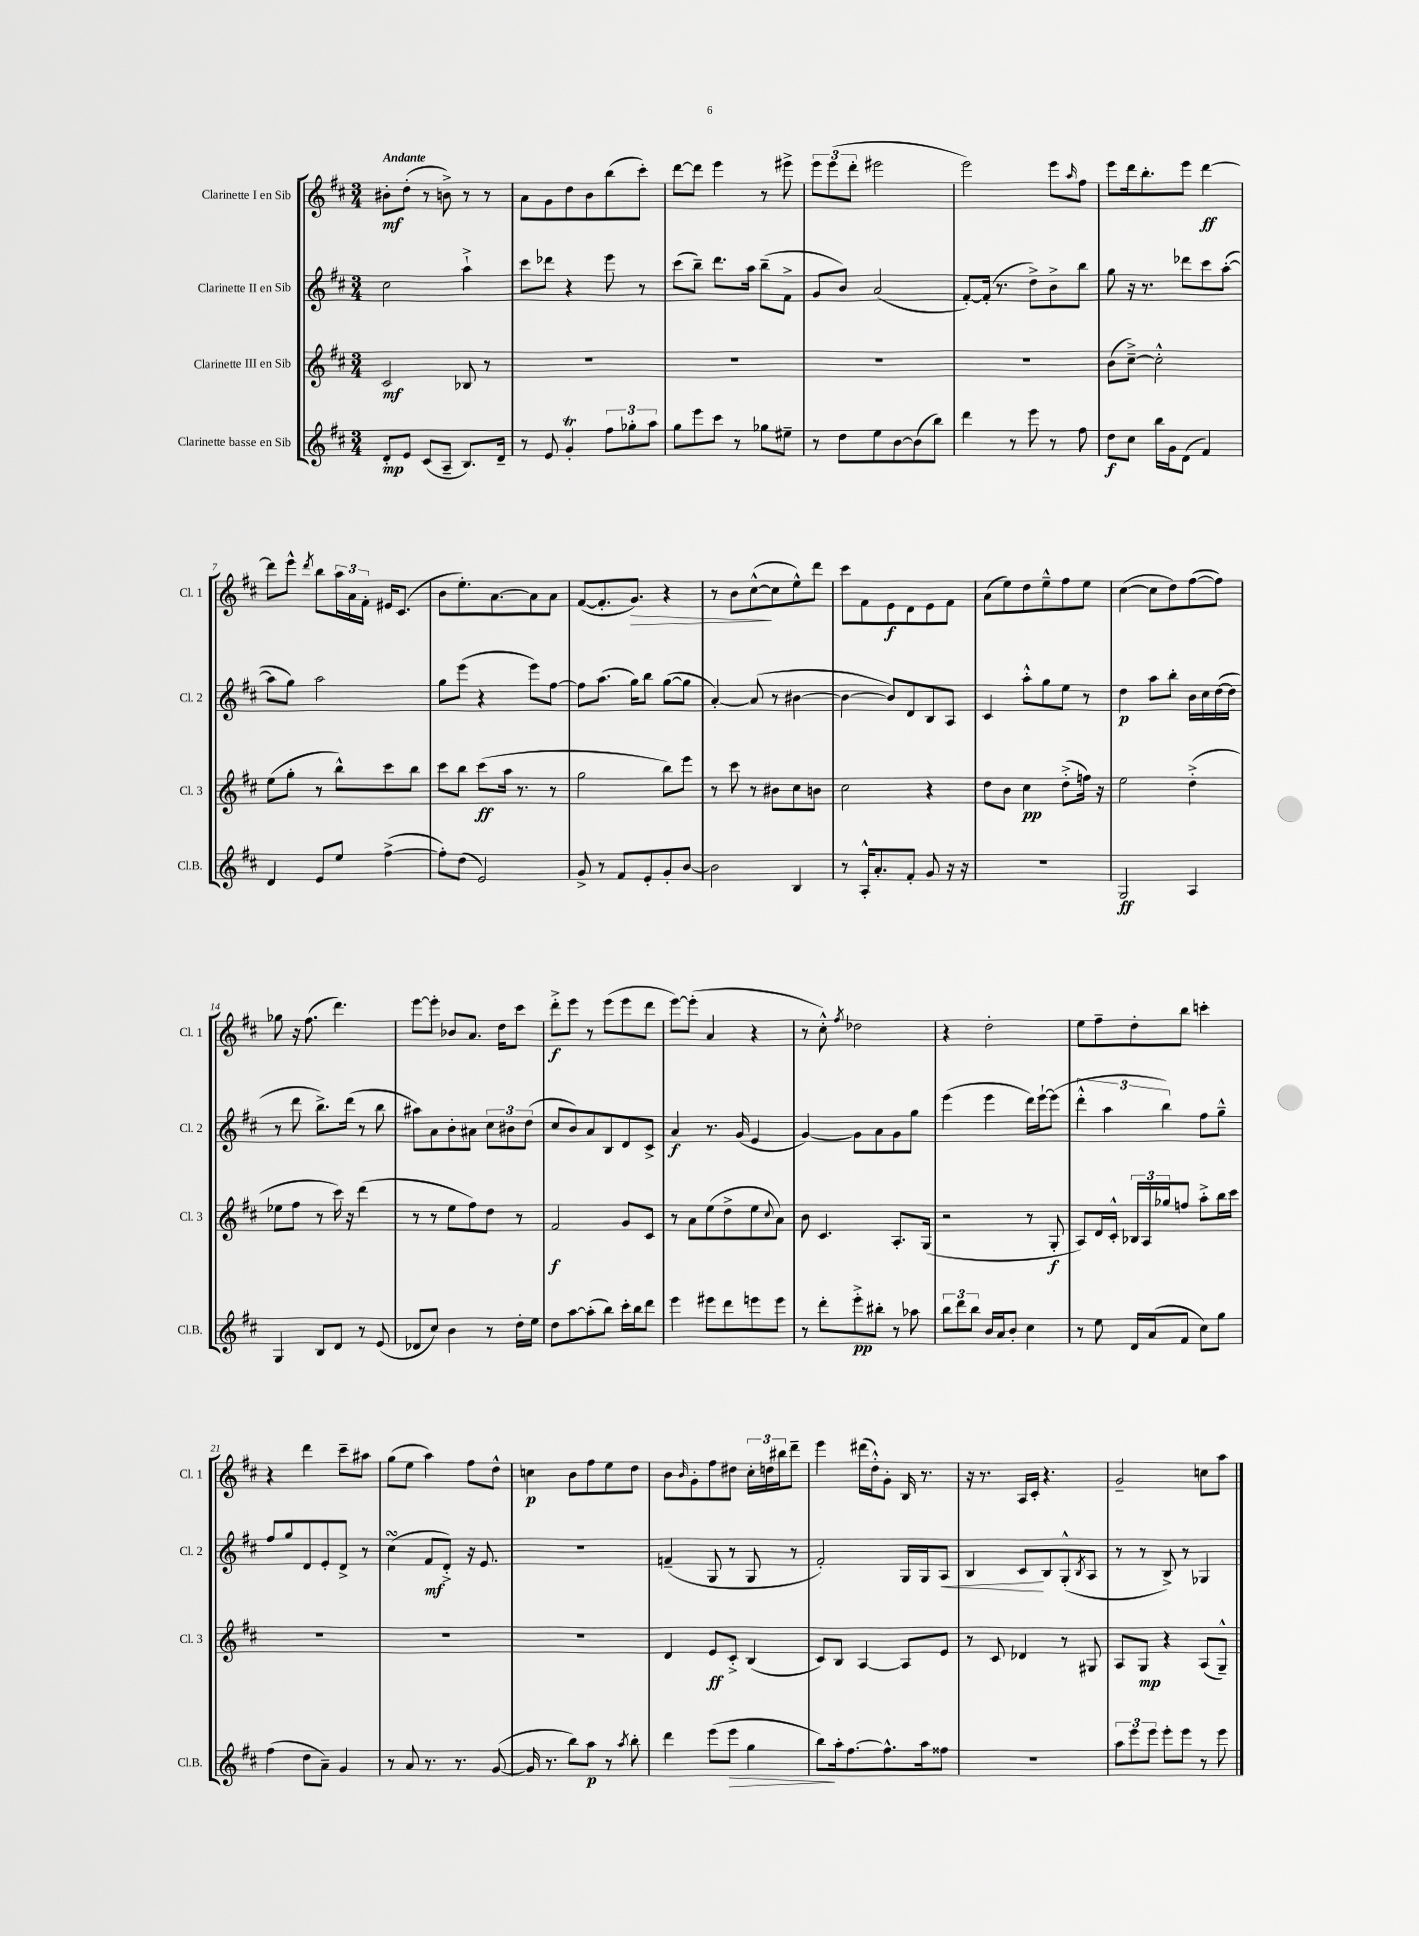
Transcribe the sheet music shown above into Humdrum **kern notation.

**kern	**kern	**kern	**kern
*staff4	*staff3	*staff2	*staff1
*clefG2	*clefG2	*clefG2	*clefG2
*k[f#c#]	*k[f#c#]	*k[f#c#]	*k[f#c#]
*M3/4	*M3/4	*M3/4	*M3/4
8d'	2c#	2cc#	8b#'
8e	.	.	(8dd'
(8c#	.	.	8r
8A~	.	.	8b^)
8.B)	8B-	4aa`^	8r
.	8r	.	8r
16d~	.	.	.
=	=	=	=
8r	2.r	8ccc#	8a
8e	.	8ddd-	8g
4g'	.	4r	8dd
.	.	.	8b
12ff#	.	8eee	(8bb
12gg-'	.	.	.
.	.	8r	8ccc#')
12aa	.	.	.
=	=	=	=
8gg	2.r	(8ccc#	[8ddd
8eee	.	8bb~)	8ddd]
8ccc#	.	8.ddd	4eee
8r	.	.	.
.	.	16aa	.
8gg-	.	(8bb~	8r
8ee#~	.	8f#^	8eee#^
=	=	=	=
8r	2.r	8g	12eee
.	.	.	(12eee
8dd	.	8b)	.
.	.	.	12ddd'
8ee	.	(2a	2eee#
[8b	.	.	.
(8b]	.	.	.
8bb)	.	.	.
=	=	=	=
4ddd	2.r	[8f#')	2eee)
.	.	(16f#']	.
.	.	8.r	.
8r	.	.	.
8eee	.	8dd^)	.
8r	.	8b^	8eee
.	.	.	16qqaa
8ff#	.	8bb	8ff#
=	=	=	=
8dd	(8b	8gg	8eee
8cc#	[8cc#~^)	16r	16ddd
.	.	8.r	8.bb'
16bb	2cc#'^^]	.	.
16g	.	.	.
(8d	.	8ddd-	8eee
4f#)	.	8ccc#	[4ddd
.	.	([8aa'	.
=	=	=	=
4d	(8ee	8aa]	8ddd]
.	8gg'	8gg)	8eee^^
.	.	.	8qddd
8e	8r	2aa	8bb
8ee	8bb^^)	.	24aa
.	.	.	24a
.	.	.	24f#'
([4ff#^	8ccc#	.	16e#
.	.	.	(8.c#
.	8bb	.	.
=	=	=	=
8ff#'])	8ccc#	8gg	8b
(8dd	8bb	(8eee	8.ee')
2e)	(8ccc#	4r	.
.	.	.	[8.a
.	16aa	.	.
.	8.r	.	.
.	.	8eee)	8a]
.	8r	[8ff#	8a
=	=	=	=
8g^	2gg	8ff#]	([8f#
8r	.	(8.aa	8.f#']
8f#	.	.	.
.	.	16gg)	8.g)
8e'	.	8bb	.
8g'	8bb)	([8gg	4r
[8b	8eee	8gg]	.
=	=	=	=
2b]	8r	[4a')	8r
.	8ccc#	.	8b
.	8r	(8a]	([8cc#^^
.	8b#	8r	8cc#]
4B	8cc#	[4b#	8ee^^)
.	8b	.	8ddd
=	=	=	=
8r	2cc#	4b#_	8ccc#
16A'^^	.	.	8f#
8.a'	.	.	.
.	.	8b#])	8e
8f#'	.	8d	8d
8g	4r	8B	8e
16r	.	8A	8f#
16r	.	.	.
=	=	=	=
2.r	8dd	4c#	(8a
.	8b	.	8ee)
.	4cc#	8aa'^^	8dd
.	.	8gg	8ee~^^
.	(8dd'^	8ee	8ff#
.	16ff)	8r	8ee
.	16r	.	.
=	=	=	=
2G	2ee	4dd	([4cc#
.	.	8aa	8cc#]
.	.	8bb'	8dd)
4A	(4dd'^	16b	([8ff#
.	.	16cc#	.
.	.	([16dd	8ff#])
.	.	16dd]	.
=	=	=	=
4G	8ee-	8r	8gg-
.	8ff#	8ddd	16r
.	.	.	(8.ff#
8B	8r	8.bb^)	.
8d	16ccc#)	.	4.ddd)
.	16r	(16ddd	.
8r	(4ddd	8r	.
(8e	.	8bb	.
=	=	=	=
8d-	8r	8aa#)	[8eee
8cc#)	8r	8a	8eee']
4b	8ee	8b'	8b-
.	8ff#)	8a#	8.a
8r	8dd	12cc#	.
.	.	.	16dd
.	.	12b#	.
16dd'	8r	.	8ccc#
.	.	(12dd	.
16ee	.	.	.
=	=	=	=
8dd	2f#	8cc#	8ddd'^
[8aa	.	8b)	8eee
(8aa']	.	8a	8r
8bb)	.	8B	(8eee
16ccc#'	8g	8d	8eee
16bb	.	.	.
8ddd	8c#	8c#^	8ddd
=	=	=	=
4eee	8r	4a	[8eee)
.	8a	.	(8eee']
8eee#	(8ee	8.r	4a
8ddd	8dd^	.	.
.	.	(16g	.
8eee	8ee	4e	4r
.	8qqcc#	.	.
8eee	8a)	.	.
=	=	=	=
8r	8b	[4g)	8r
8ddd'	4.c#	.	8cc#'^^)
.	.	.	8qff#
8eee'^	.	8g]	2dd-
8bb#'	.	8a	.
8r	8.A'	8g	.
8aa-	.	8gg	.
.	(16G	.	.
=	=	=	=
12bb	2r	(4eee	4r
12ddd	.	.	.
12bb	.	.	.
16b	.	4eee	2dd'
16a	.	.	.
8b'	.	.	.
4cc#	8r	16ddd)	.
.	.	[16eee`	.
.	8G'	(8eee]	.
=	=	=	=
8r	8A)	6ddd'^^	8ee
8ee	16d	.	8ff#~
.	.	6aa	.
.	16c#'^^	.	.
16d	24B-	.	8dd'
.	24A	.	.
(16a	.	.	.
.	24gg-	6bb)	.
8f#	8ff	.	8bb
8cc#)	8aa'^	8ff#	4ccc'
8gg	16bb	8gg~^^	.
.	16ccc#	.	.
=	=	=	=
(4ff#	2.r	8ff#	4r
.	.	8gg	.
8dd	.	8d	4ddd
8a~)	.	8e'	.
4g	.	8d^	8ccc#~
.	.	8r	8aa#
=	=	=	=
8r	2.r	(4cc#	(8gg
8a	.	.	8ee
8.r	.	8f#	4aa)
.	.	8d'^)	.
8.r	.	.	.
.	.	16r	8ff#
.	.	8.e	.
([8g	.	.	8dd^^
=	=	=	=
16g]	2.r	2.r	4cc
8.r	.	.	.
8bb)	.	.	8b
8aa	.	.	8ff#
8r	.	.	8ee
8qaa	.	.	.
8bb'	.	.	8dd
=	=	=	=
4ddd	4d	(4f~	8b
.	.	.	16qqb
.	.	.	8g'
(8eee	8e	8G	8ff#
8eee	8c#'^	8r	8dd#
4gg	(4B	8G	24cc#'
.	.	.	24dd
.	.	.	24bb#
.	.	8r	8ddd~
=	=	=	=
8bb)	8c#)	2f#')	4eee
16aa'	8B	.	.
[8.ff#	.	.	.
.	[4A	.	(16ddd#
.	.	.	16dd'^^)
8.ff#^^]	.	.	8g'
.	8A]	16G	16B
16aa	.	16G	8.r
8ff##	8e	8A	.
=	=	=	=
2.r	8r	4B	16r
.	.	.	8.r
.	8c#	.	.
.	4d-	8c#	16A
.	.	.	16c#'
.	.	8B	4.r
.	8r	(8G'^^	.
.	.	8qB	.
.	8G#	8A	.
=	=	=	=
12aa	8A	8r	2g~
12eee	.	.	.
.	8G	8r	.
12eee	.	.	.
8eee'	4r	8B^)	.
8eee	.	8r	.
8r	(8A	4G-	8cc
8eee	8G~^^)	.	8aa
==	==	==	==
*-	*-	*-	*-
